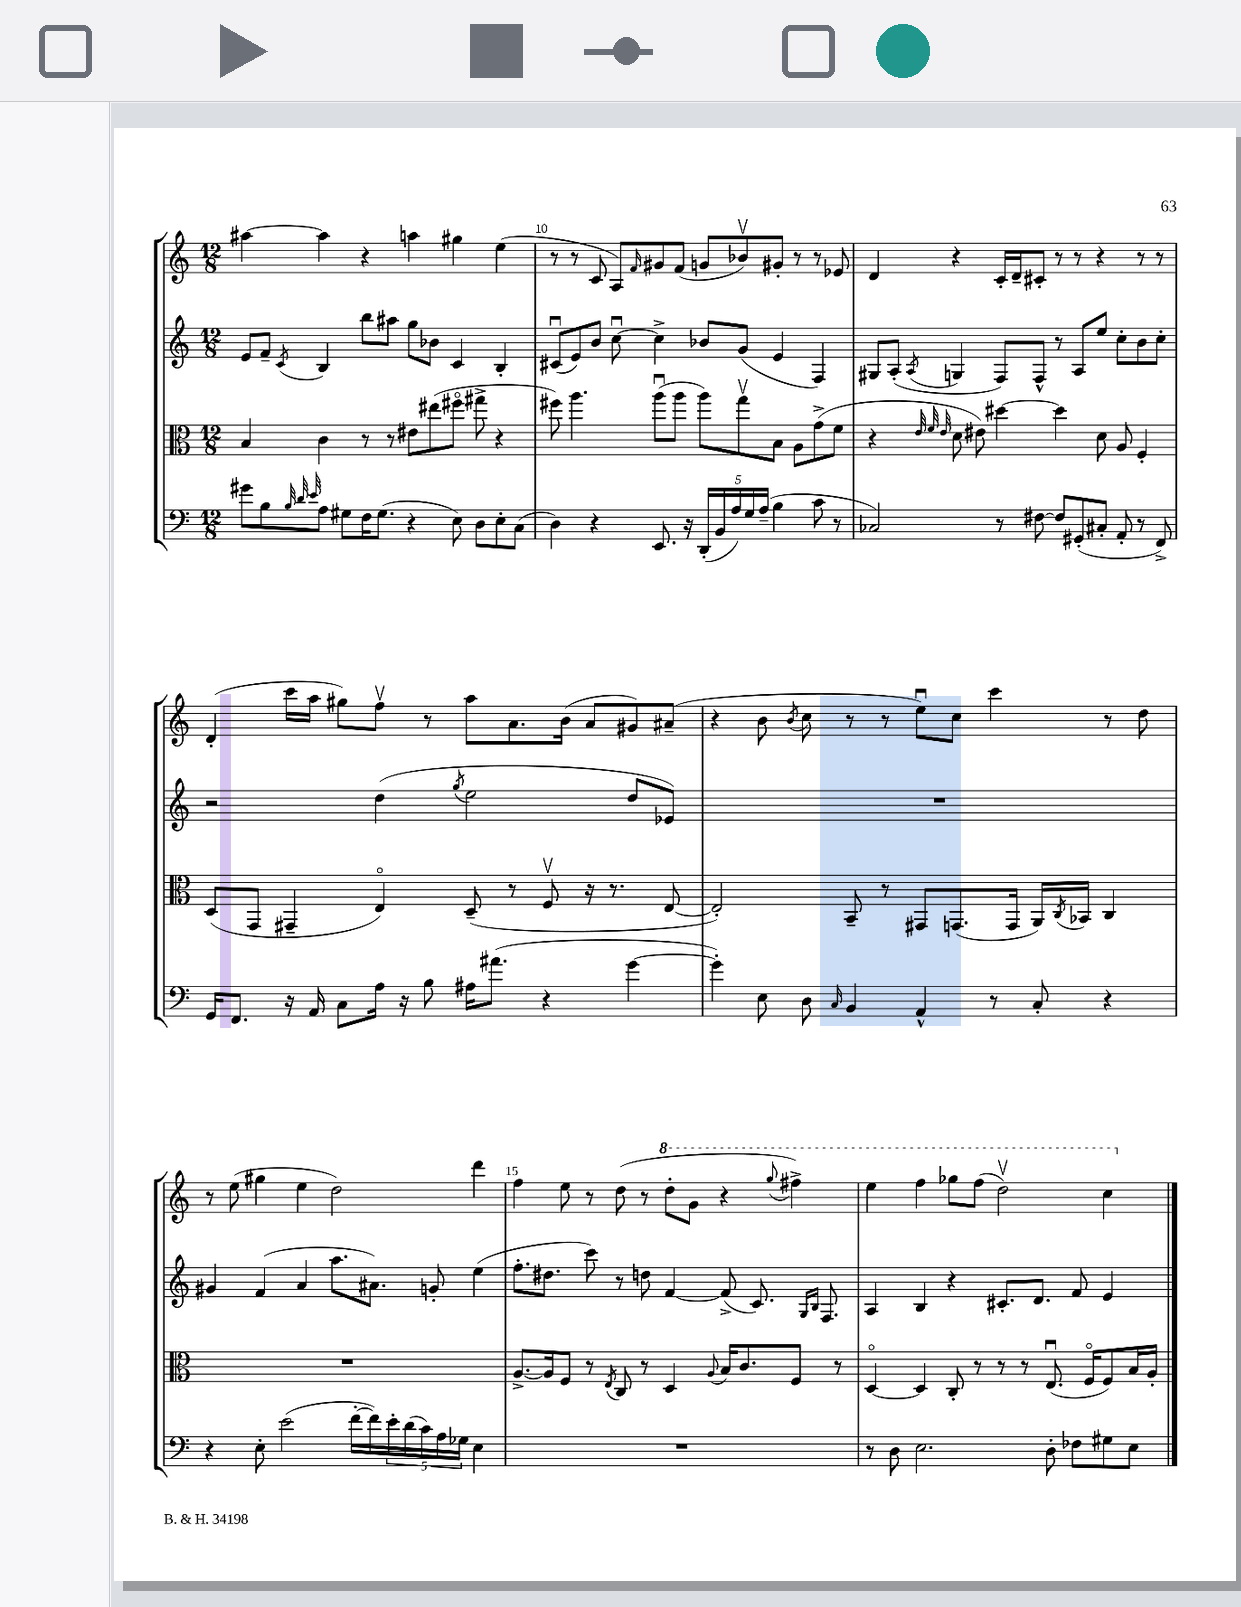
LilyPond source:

<<
\new StaffGroup <<
\new Staff = "s0" {
    \clef treble \key c \major \numericTimeSignature \time 12/8
    ais''4~ ais''4 r4 a''4 gis''4 e''4( |
    r8 r8 c'8 a8) \grace { f'16 } gis'8 f'8( g'8 bes'8\upbow) gis'8-. r8 r8 ees'8 |
    d'4 r4 c'16-. d'16-- cis'8-. r8 r8 r4 r8 r8 |
    d'4-.( c'''16 a''16 gis''8) f''8\upbow r8 a''8 a'8. b'16( a'8 gis'8) ais'8--( |
    r4 b'8 \acciaccatura { b'8 } c''8 r8 r8 e''8\downbow) c''8 c'''4 r8 d''8 |
    r8 e''8( gis''4 e''4 d''2) d'''4 |
    f''4 e''8 r8 d''8( r8 \ottava #1 d'''8-. g''8 r4 \appoggiatura { g'''8 } fis'''4->) |
    e'''4 f'''4 ges'''8 f'''8( d'''2\upbow) c'''4 \ottava #0 \bar "|." |
}
\new Staff = "s1" {
    \clef treble \key c \major \numericTimeSignature \time 12/8
    e'8 f'8-- \acciaccatura { c'8 } b4 b''8 ais''8 g''8 bes'8 c'4 b4-. |
    cis'8\downbow( e'8) b'8 c''8~\downbow c''4-> bes'8 g'8( e'4 f4) |
    gis8 a8-.( \acciaccatura { a8 } g4 f8) f8-^ r8 a8 e''8 c''8-. b'8 c''8-. |
    r2 d''4( \acciaccatura { g''8 } e''2 d''8 ees'8) |
    R1. |
    gis'4 f'4( a'4 a''8. ais'8.) g'8-. e''4( |
    f''8.-. dis''8. c'''8) r8 d''8 f'4~ f'8->( c'8.) \grace { g16 b16 } f8. |
    a4 b4 r4 cis'8.-. d'8. f'8 e'4 \bar "|." |
}
\new Staff = "s2" {
    \clef alto \key c \major \numericTimeSignature \time 12/8
    b4 c'4 r8 r8 eis'8 eis''8( fis''8\flageolet gis''8-> r4 |
    fis''8) a''4. a''8\downbow( a''8 a''8) g''8\upbow b8 a8 g'8->( f'8 |
    r4 \grace { e'32 f'32 e'32 } d'8 eis'8) dis''4~ dis''4 d'8 a8 f4-. |
    d8( g,8 gis,4-- e4\flageolet) d8--( r8 f8\upbow r16 r8. e8~ |
    e2-.) b,8-- r8 gis,8 g,8.( g,16 a,16) \acciaccatura { c8 } bes,16 c4 |
    R1. |
    a8.~-> a16 f8 r8 \acciaccatura { e8 } c8 r8 d4 \appoggiatura { a8 } b16 c'8. f8 r8 |
    d4~\flageolet d4 c8-. r8 r8 r8 e8.\downbow( f16\flageolet f8) b16 a16-. \bar "|." |
}
\new Staff = "s3" {
    \clef bass \key c \major \numericTimeSignature \time 12/8
    gis'8 b8 \grace { b32 d'32 e'32 } a8 gis8 f16 gis8.( r4 e8) d8 e8-. c8( |
    d4) r4 e,8. r16 \tuplet 5/4 { d,16-.( b,16 a16) g16 a16--( } b4 c'8 r8 |
    ces2) r8 fis8~ fis8 gis,8-.( cis8-. a,8-. r8 f,8->) |
    g,16 f,8. r16 a,16 c8 a16 r16 b8 ais16 ais'8.( r4 g'4~ |
    g'4-.) e8 d8 \grace { c16 } b,4 a,4-^ r8 c8-. r4 |
    r4 e8-. e'2( f'16~-. f'16) \tuplet 5/4 { e'16-. d'16( c'16) a16 ges16 } e4 |
    R1. |
    r8 d8 e2. d8-. fes8 gis8 e8 \bar "|." |
}
>>
>>
\layout { \context { \Score currentBarNumber = #9 \override BarNumber.break-visibility = ##(#f #t #t) barNumberVisibility = #(every-nth-bar-number-visible 5) } }
